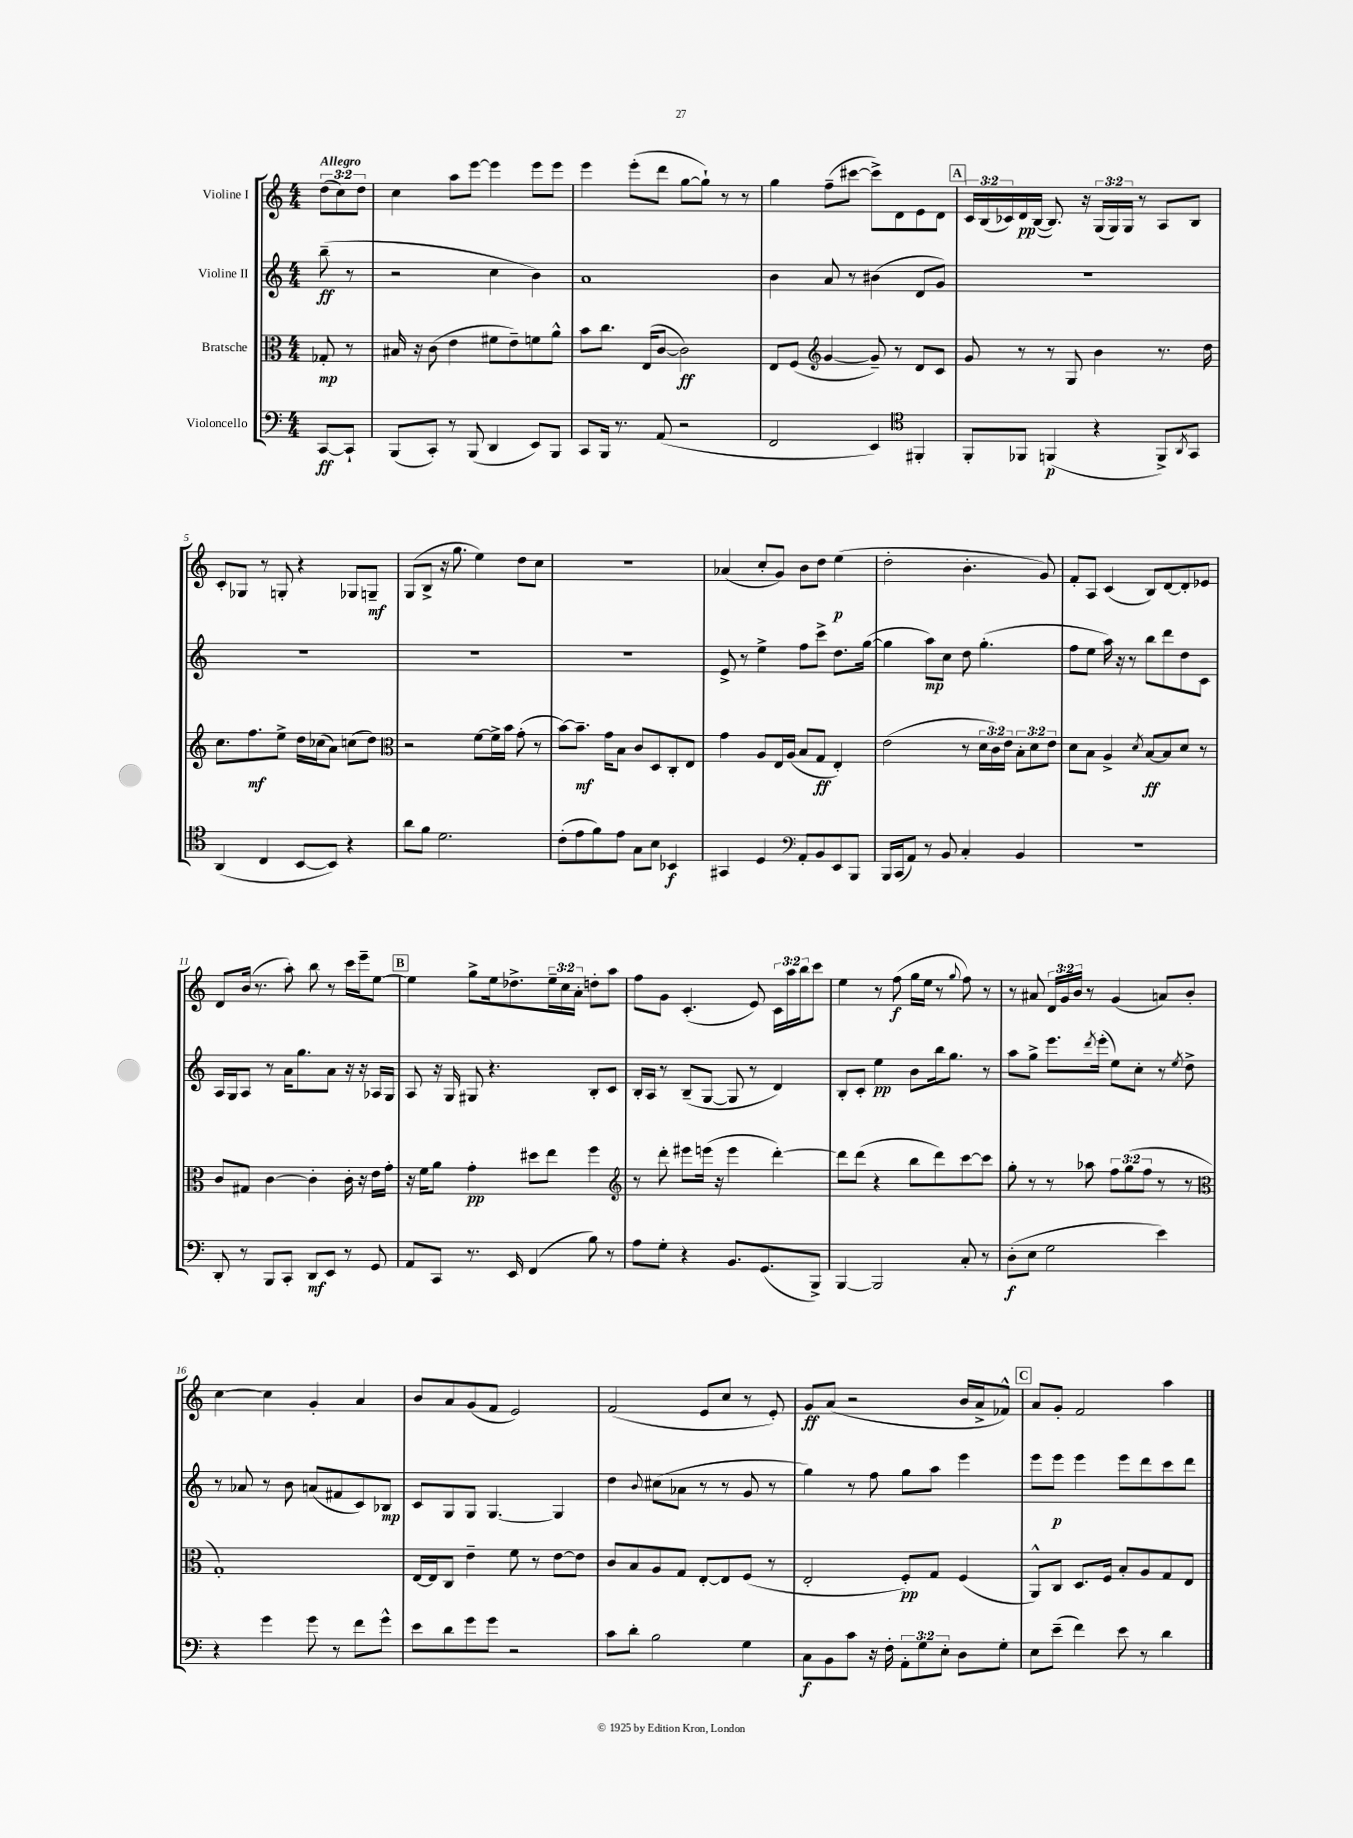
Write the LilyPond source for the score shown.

<<
\new StaffGroup <<
\new Staff = "s0" \with { instrumentName = "Violine I" } {
    \clef treble \key c \major \numericTimeSignature \time 4/4 \override Staff.TupletNumber.text = #tuplet-number::calc-fraction-text \partial 4 \tempo "Allegro"
    \tuplet 3/2 { d''8( c''8) d''8 } |
    c''4 a''8 e'''8~ e'''4 e'''8 e'''8 |
    e'''4 e'''8-.( d'''8 g''8~ g''8-!) r8 r8 |
    g''4 f''8--( cis'''8~ cis'''8->) d'8 e'8 d'8 |
    \mark \markup { \box "A" } \tuplet 3/2 { c'16 b16( ces'16) } d'16\pp b16~( b8.) r16 \tuplet 3/2 { g16( g16) g16 } r8 a8 b8 |
    c'8-. ges8 r8 g8-. r4 ges8 g8--\mf |
    g8( b8-> r16 g''8. e''4) d''8 c''8 |
    R1 |
    aes'4( c''8-. g'8) b'8 d''8 e''4\p( |
    d''2-. b'4.-. g'8) |
    f'8-. a8 c'4( b8) d'8~ d'8-. ees'8 |
    d'8 b'16( r8. a''8-.) b''8 r8 c'''16 e'''16-- e''8~ |
    \mark \markup { \box "B" } e''4 g''8-> e''16 des''8.-> \tuplet 3/2 { e''16-- c''16 a'16-. } d''8-. a''8 |
    f''8 g'8 c'4.-.( e'8) \tuplet 3/2 { c'16 a''16 b''16 } c'''8 |
    e''4 r8 f''8\f( g''16 e''16 r8 \appoggiatura { g''8 } f''8) r8 |
    r8 ais'8 \tuplet 3/2 { d'16 g'16 b'16 } r8 g'4( a'8) b'8-. |
    c''4~ c''4 g'4-. a'4 |
    b'8 a'8 g'8( f'8 e'2) |
    f'2( e'8 c''8 r8 e'8-.) |
    g'8\ff a'8( r2 b'16 a'16-> fes'8-^) |
    \mark \markup { \box "C" } a'8 g'8-. f'2 a''4 \bar "|." |
}
\new Staff = "s1" \with { instrumentName = "Violine II" } {
    \clef treble \key c \major \numericTimeSignature \time 4/4 \partial 4
    b''8--\ff( r8 |
    r2 c''4 b'4) |
    a'1 |
    b'4 a'8 r8 bis'4( d'8 g'8) |
    \mark \markup { \box "A" } R1 |
    R1 |
    R1 |
    R1 |
    e'8-> r8 e''4-> f''8 c'''8-> d''8. g''16~( |
    g''4 a''8\mp) c''8 d''8 g''4.-.( |
    f''8 e''8 a''16) r16 r8 b''8 d'''8 d''8 c'8 |
    a16 g16 a8 r8 a'16 g''8. a'8 r16 r16 aes16 g16 |
    \mark \markup { \box "B" } a8 r16 g16 gis8 r4. b8-. c'8 |
    b16-. a16 r8 b8--( g8~ g8 r8 d'4) |
    b8-. c'8-. e''4\pp b'8 b''16 g''8. r8 |
    a''8 g''8-> e'''8. \acciaccatura { d'''8 } e'''16-.( e''8) c''8-. r8 \acciaccatura { e''8 } d''8-> |
    r8 aes'8 r8 b'8 a'8( fis'8 c'8) bes8\mp |
    c'8 g8 g8 g4.~ g4 |
    d''4 \appoggiatura { b'8 } cis''8( aes'8 r8 r8 g'8 r8 |
    g''4) r8 f''8 g''8 a''8 e'''4 |
    \mark \markup { \box "C" } e'''8 e'''8\p e'''4 e'''8 d'''8 c'''8 d'''8 \bar "|." |
}
\new Staff = "s2" \with { instrumentName = "Bratsche" } {
    \clef alto \key c \major \numericTimeSignature \time 4/4 \override Staff.TupletNumber.text = #tuplet-number::calc-fraction-text \partial 4
    ges8-.\mp r8 |
    bis16 r16 c'8( e'4 fis'8 e'8--) f'8 a'8-^ |
    b'8 c''8. e16( c'8~ c'2\ff) |
    e8 f8( \clef treble g'4~ g'8--) r8 d'8 c'8 |
    \mark \markup { \box "A" } g'8 r8 r8 g8 b'4 r8. d''16 |
    c''8. f''8.\mf e''8-> d''16 ces''16( a'8) c''8( d''8) |
    \clef alto r2 f'8~ f'16-> b'16 g'8-.( r8 |
    b'8~) b'8.--\mf g'16 b8 c'8 d8 c8-. e8 |
    g'4 a8 e16 a16( b8 g8\ff e4-.) |
    e'2( r8 \tuplet 3/2 { d'16 c'16) e'16 } \tuplet 3/2 { b8-. d'8 e'8 } |
    d'8 b8 a4-> \acciaccatura { d'8 } b8~\ff b8 d'8 r8 |
    c'8 gis8 c'4~ c'4-. c'16-. r16 e'16 g'16-. |
    \mark \markup { \box "B" } r16 f'16 a'8 g'4-.\pp dis''8 e''8 f''4 |
    \clef treble r8 d'''8-. eis'''8 e'''16( r16 e'''4 d'''4~-.) |
    d'''8 d'''8( r4 b''8 d'''8) c'''8~ c'''8 |
    g''8-. r8 r8 aes''8 \tuplet 3/2 { f''8 g''8( f''8 } r8 r8 |
    \clef alto g1-.) |
    e16~ e16 c8 e'4-- f'8 r8 e'8~ e'8 |
    c'8 b8 a8 g8 e8~-. e8 f8( r8 |
    e2-. f8-.\pp) g8 f4( |
    \mark \markup { \box "C" } a,8-^) c8 d8. f16 b8-. a8 g8 e8 \bar "|." |
}
\new Staff = "s3" \with { instrumentName = "Violoncello" } {
    \clef bass \key c \major \numericTimeSignature \time 4/4 \override Staff.TupletNumber.text = #tuplet-number::calc-fraction-text \partial 4
    c,8~\ff c,8-! |
    b,,8( c,8-.) r8 b,,8( d,4 e,8) b,,8 |
    c,8 b,,16 r8. a,8( r2 |
    f,2 e,4) \clef tenor fis,4-. |
    \mark \markup { \box "A" } f,8-. fes,8 f,4\p( r4 f,8->) \acciaccatura { a,8 } g,8 |
    a,4( c4 b,8~ b,8) r4 |
    a'8 f'8 d'2. |
    c'8-.( e'8 f'8) e'8 g8 b8 bes,4\f |
    gis,4 d4 \clef bass a,8-. b,8 e,8 b,,8 |
    b,,16 c,16( a,8) r8 b,8 c4-. b,4 |
    R1 |
    d,8-. r8 b,,8 c,8-. d,8\mf e,8 r8 g,8 |
    \mark \markup { \box "B" } a,8 c,8 r8. e,16 f,4( b8) r8 |
    a8 g8-. r4 b,8. g,8.( b,,8->) |
    b,,4~ b,,2 c8-. r8 |
    d8-.\f( e8 g2 e'4) |
    r4 g'4 g'8 r8 f'8 g'8-^ |
    e'8 d'8 g'8 g'8 r2 |
    c'8 d'8-. b2 g4 |
    c8\f b,8 c'8 r16 f16-. \tuplet 3/2 { a,8-. g8 e8-. } d8 g8-. |
    \mark \markup { \box "C" } e8 e'8--( f'4) e'8 r8 d'4 \bar "|." |
}
>>
>>
